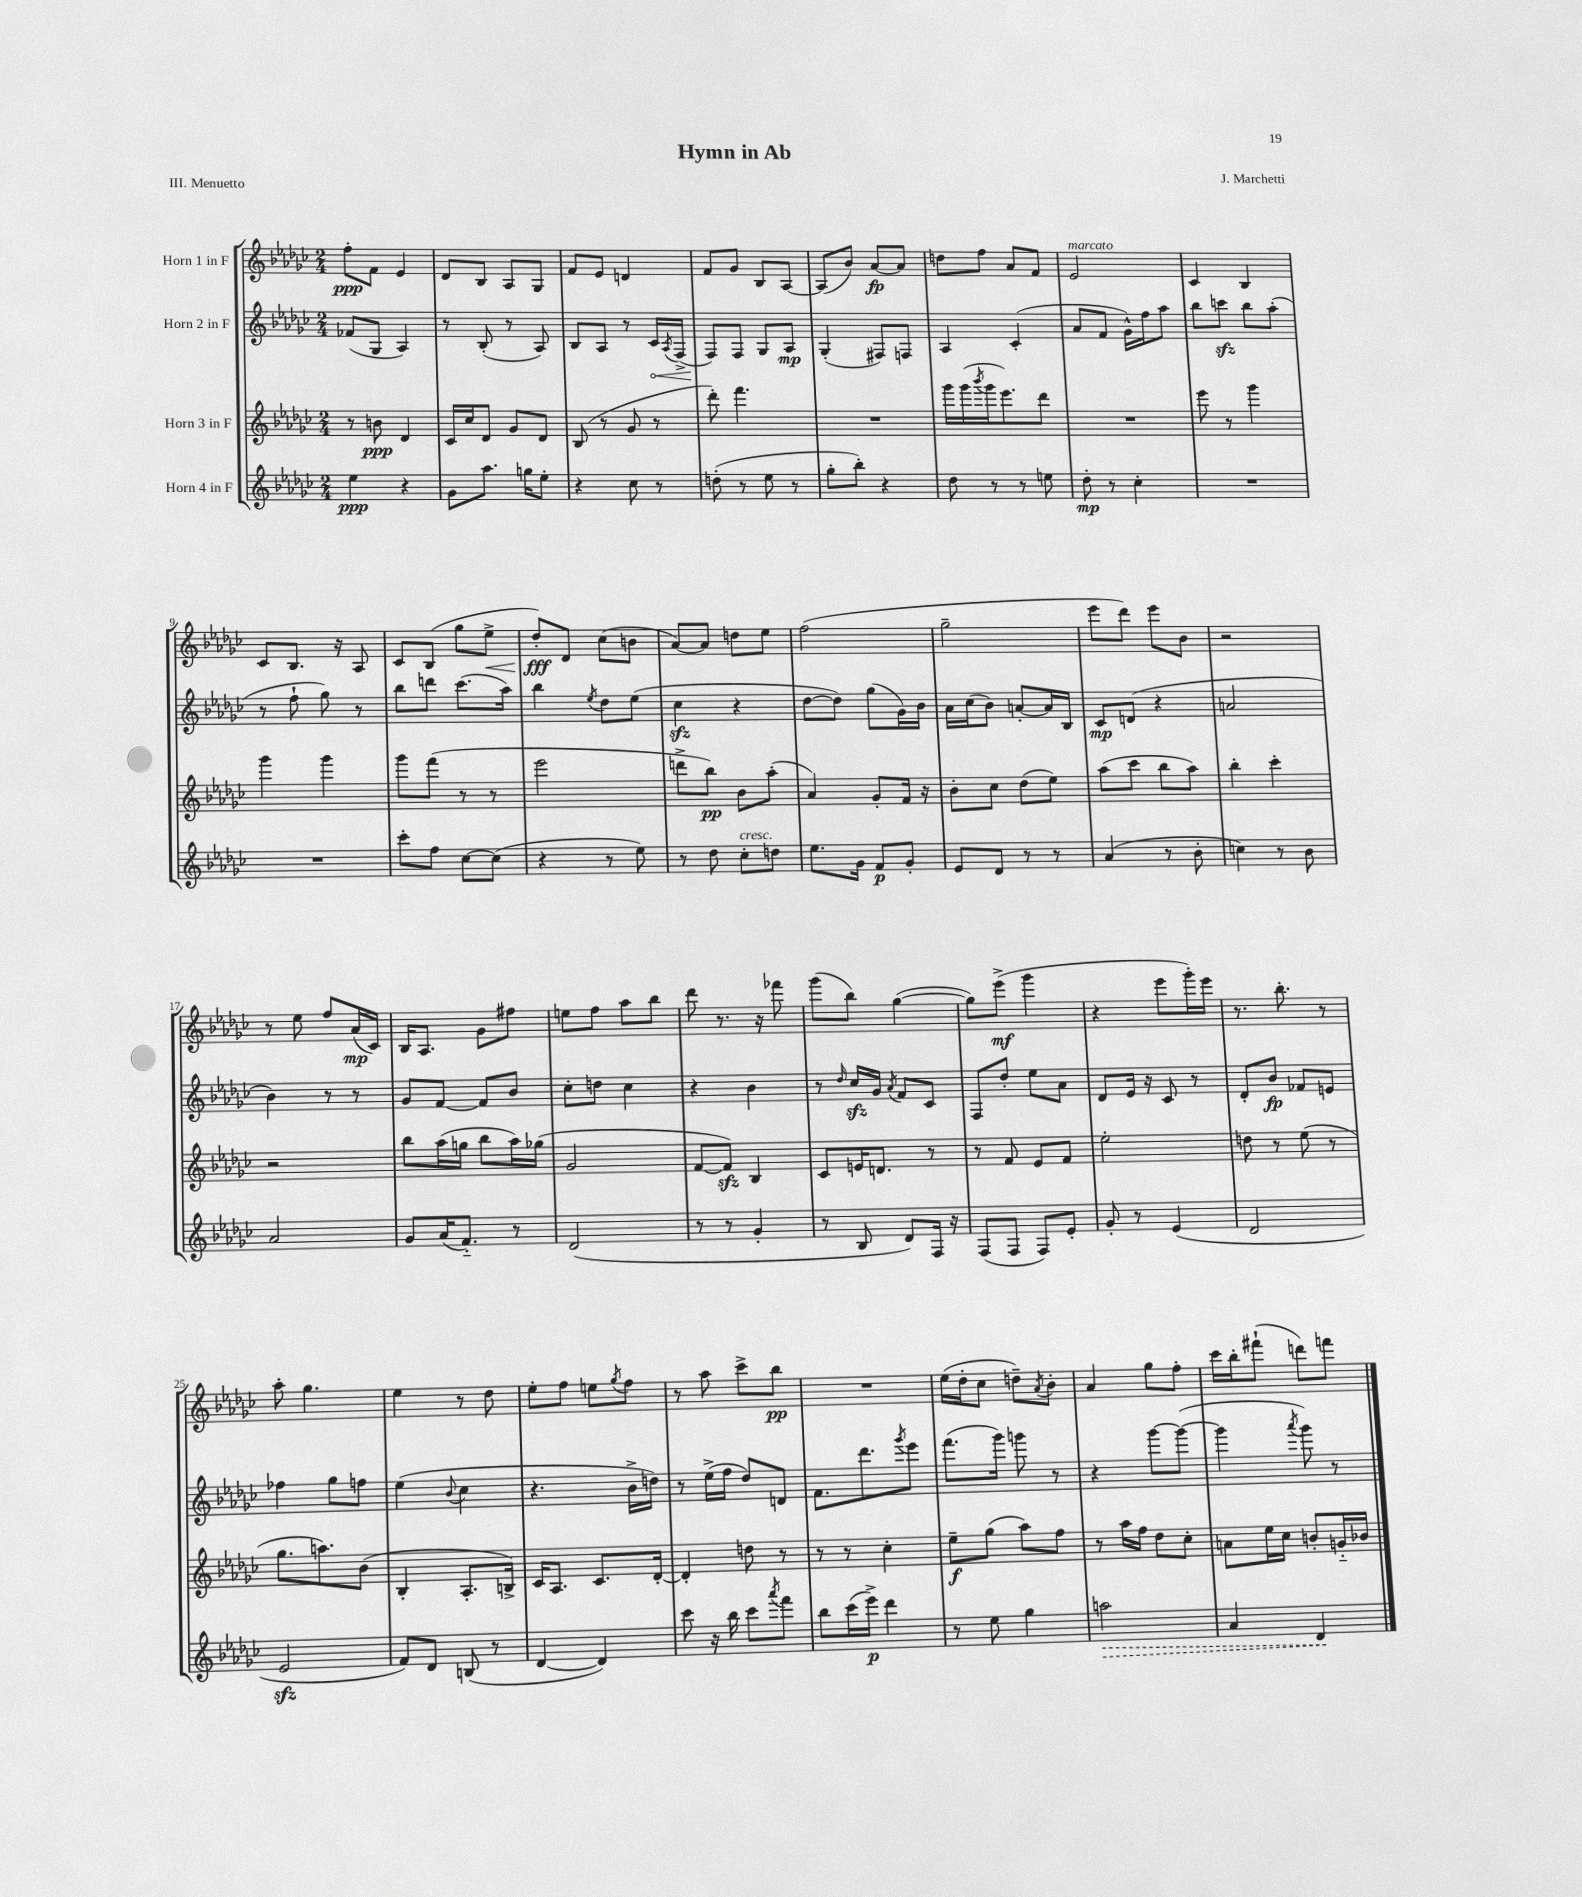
\header { title = "Hymn in Ab" composer = "J. Marchetti" piece = "III. Menuetto" }
<<
\new StaffGroup <<
\new Staff = "s0" \with { instrumentName = "Horn 1 in F" } {
    \clef treble \key ges \major \numericTimeSignature \time 2/4
    f''8-.\ppp f'8 ees'4 |
    des'8 bes8 aes8 ges8 |
    f'8 ees'8 d'4 |
    f'8 ges'8 bes8 aes8~ |
    aes8( bes'8) aes'8~\fp aes'8 |
    d''8 f''8 aes'8 f'8 |
    ees'2^\markup { \italic "marcato" } |
    ces'4 bes4 |
    ces'8 bes8. r16 aes8 |
    ces'8 bes8( ges''8 ees''8->\< |
    des''8-.\fff\!) des'8 ces''8( b'8 |
    aes'8~) aes'8 d''8 ees''8 |
    f''2( |
    ges''2-- |
    ees'''8 des'''8) ees'''8 bes'8 |
    r2 |
    r8 ees''8 f''8 aes'16\mp( ces'16) |
    bes16 aes8. ges'8 fis''8 |
    e''8 f''8 aes''8 bes''8 |
    des'''8 r8. r16 fes'''8 |
    ges'''8( bes''8) ges''4~( |
    ges''8) ees'''8->\mf( ges'''4 |
    r4 ees'''8 ges'''16-.) ees'''16 |
    r8. bes''8.-. r8 |
    aes''8-. ges''4. |
    ees''4 r8 des''8 |
    ees''8-. f''8 e''8 \acciaccatura { ges''8 } f''8 |
    r8 aes''8 ces'''8-> bes''8\pp |
    R2 |
    ees''16( des''16-. ces''8 d''8--) \acciaccatura { aes'8 } bes'8-. |
    aes'4 ges''8 f''8-. |
    ces'''16 bes''16-. fis'''8-!( d'''8) f'''8 \bar "|." |
}
\new Staff = "s1" \with { instrumentName = "Horn 2 in F" } {
    \clef treble \key ges \major \numericTimeSignature \time 2/4
    fes'8( ges8 aes4) |
    r8 bes8-.( r8 aes8) |
    bes8 aes8 r8 \once \override Hairpin.circled-tip = ##t ces'16\< \acciaccatura { aes8 } f16->( |
    f8\!) f8 ges8 aes8\mp |
    ges4-.( fis8) f8 |
    aes4 ces'4-.( |
    aes'8 f'8 ges'16-^) f''16 aes''8 |
    bes''8 c'''8\sfz bes''8 aes''8-.( |
    r8 f''8-! ges''8) r8 |
    bes''8 d'''8 ces'''8.( aes''16) |
    bes''4 \acciaccatura { ees''8 } des''8 ees''8( |
    ces''4\sfz r4 |
    des''8~ des''8) ges''8( ges'16) bes'16 |
    aes'16 ces''16( bes'8) a'8~-. a'16 bes16 |
    ces'8\mp d'8( r4 |
    a'2 |
    bes'4) r8 r8 |
    ges'8 f'8~ f'8 bes'8 |
    ces''8-. d''8 ces''4 |
    r4 bes'4 |
    r8 \grace { des''16 } ces''16\sfz ges'16 \acciaccatura { aes'8 } f'8 ces'8 |
    f8 des''8-. ees''8 aes'8 |
    des'8 ees'16 r16 ces'8 r8 |
    des'8-. bes'8\fp fes'8 e'8 |
    fes''4 ges''8 f''8 |
    ees''4( \appoggiatura { bes'8 } ces''4 |
    r4. bes'16-> d''16) |
    r8 ees''16->( f''16 des''8) d'8 |
    f'8. des'''8. \acciaccatura { ges'''8 } ees'''8 |
    f'''8.( ges'''16) g'''8 r8 |
    r4 ges'''8~ ges'''8~( |
    ges'''4 \acciaccatura { aes'''8 } ges'''8) r8 \bar "|." |
}
\new Staff = "s2" \with { instrumentName = "Horn 3 in F" } {
    \clef treble \key ges \major \numericTimeSignature \time 2/4
    r8 b'8\ppp des'4 |
    ces'16 ces''16 des'8 ges'8 des'8 |
    bes8( r8 ges'8 r8 |
    des'''8-.) f'''4. |
    R2 |
    ges'''16 ges'''16( \acciaccatura { bes'''8 } ges'''16 ees'''8.) des'''8 |
    R2 |
    ees'''8 r8 ges'''4 |
    ges'''4 ges'''4 |
    ges'''8 f'''8( r8 r8 |
    ees'''2 |
    d'''8-> bes''8\pp) bes'8 aes''8-.( |
    aes'4) ges'8-. f'16 r16 |
    bes'8-. ces''8 des''8( ees''8) |
    aes''8( ces'''8 bes''8 aes''8) |
    bes''4-. ces'''4-. |
    r2 |
    bes''8 aes''16( g''16 bes''8 aes''16) ges''16( |
    ges'2 |
    f'8~ f'8\sfz) bes4 |
    ces'8 e'16 d'8. r8 |
    r8 f'8 ees'8 f'8 |
    ees''2-. |
    d''8 r8 ees''8( r8 |
    ges''8. a''8.) bes'8( |
    bes4-. aes8.-. b16->) |
    ces'16 aes8. ces'8. des'16~-. |
    des'4-. d''8 r8 |
    r8 r8 ces''4-. |
    ees''8--\f ges''8( aes''8) f''8 |
    r8 aes''16 f''16 des''8 ces''8-. |
    a'8 ees''16 ces''16 b'8-. g'16-_ bes'16 \bar "|." |
}
\new Staff = "s3" \with { instrumentName = "Horn 4 in F" } {
    \clef treble \key ges \major \numericTimeSignature \time 2/4
    ees''4\ppp r4 |
    ges'8 aes''8. g''16 ees''8-. |
    r4 ces''8 r8 |
    d''8-.( r8 ees''8 r8 |
    ges''8-. bes''8-.) r4 |
    des''8 r8 r8 e''8 |
    des''8-.\mp r8 ces''4-. |
    R2 |
    R2 |
    ces'''8-. f''8 ces''8~ ces''8( |
    r4 r8 ees''8) |
    r8 des''8 ces''8-.^\markup { \italic "cresc." } d''8 |
    ees''8. ges'16 f'8\p ges'8-. |
    ees'8 des'8 r8 r8 |
    aes'4( r8 bes'8-. |
    c''4) r8 bes'8 |
    aes'2 |
    ges'8 aes'16( f'8.-_) r8 |
    des'2( |
    r8 r8 ges'4-. |
    r8 bes8 des'8) f16 r16 |
    f8( f8 f8) ees'8-. |
    ges'8-. r8 ees'4( |
    des'2 |
    ees'2\sfz |
    f'8) des'8 b8( r8 |
    des'4~ des'4) |
    ces'''8 r16 bes''16 ces'''8 \acciaccatura { aes'''8 } f'''8 |
    bes''8 ces'''16( ees'''16->\p) des'''4 |
    r8 ees''8 ges''4 |
    \once \override Hairpin.style = #'dashed-line a''2\> |
    aes'4 des'4\! \bar "|." |
}
>>
>>
